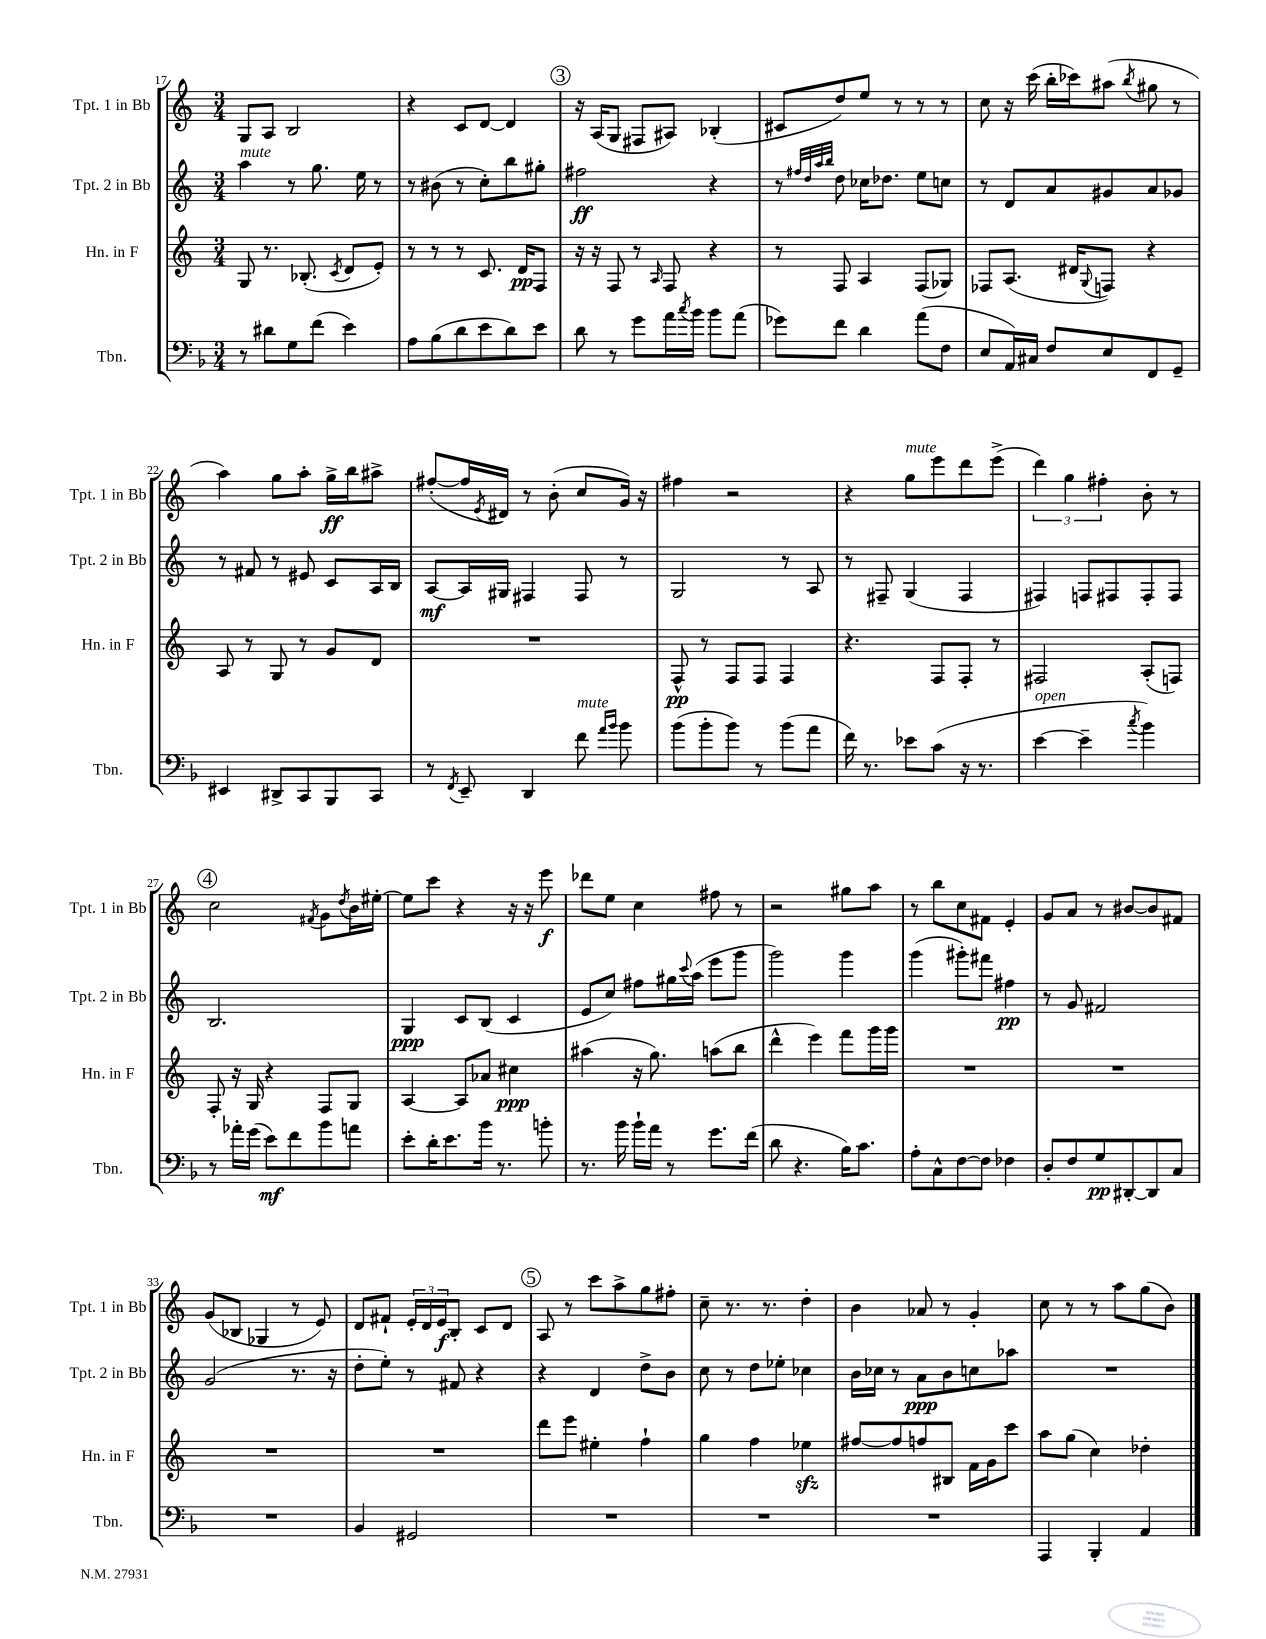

**kern	**kern	**kern	**kern
*staff4	*staff3	*staff2	*staff1
*clefF4	*clefG2	*clefG2	*clefG2
*k[b-]	*k[]	*k[]	*k[]
*M3/4	*M3/4	*M3/4	*M3/4
8r	8G	4aa	8G
8d#	8.r	.	8A
8G	.	8r	2B
.	(8.B-'	.	.
(8f	.	8.gg	.
.	8qc	.	.
4e)	8d	.	.
.	.	16ee	.
.	8e')	8r	.
=	=	=	=
8A	8r	8r	4r
(8B-	8r	(8b#	.
8d	8r	8r	8c
8e	8.c	8cc')	[8d
8d)	.	8bb	4d]
.	16d	.	.
8e	8F	8gg#'	.
=	=	=	=
8d	16r	2ff#	16r
.	16r	.	(16A
8r	8F	.	8G
8g	8r	.	8F#
.	16qqA	.	.
16a	8F	.	8A#)
8qcc	.	.	.
16b-	.	.	.
8b-	4r	4r	(4B-'
(8a	.	.	.
=	=	=	=
8g-)	8r	8r	8c#
.	.	32qqff#	.
.	.	32qqdd	.
.	.	32qqaa	.
.	.	32qqbb	.
8f	8F	8dd	8dd)
4d	4A	16cc-	8ee
.	.	8.dd-	.
.	.	.	8r
(8a	(8F	8ee	8r
8F	8G-)	8cc	8r
=	=	=	=
8E	8F-	8r	8cc
16AA)	(8.A	8d	16r
16C#	.	.	(16ccc
8F	.	8a	16bb'
.	16d#	.	16ccc-)
.	8qqG	.	.
8E	8F)	8g#	(8aa#
.	.	.	8qbb
8FF	4r	8a	8gg#
8GG~	.	8g-	8r
=	=	=	=
4EE#	8A	8r	4aa)
.	8r	8f#	.
8DD#^	8G	8r	8gg
8CC	8r	8e#	8aa'
8BBB-	8g	8c	16gg^
.	.	.	16bb
8CC	8d	16A	8aa#^
.	.	16B	.
=	=	=	=
8r	2.r	[8A	([8ff#'
8qFF	.	.	.
8EE~	.	16A]	16ff#]
.	.	.	8qe
.	.	16G#	16d#)
4DD	.	4F#	8r
.	.	.	(8b'
8f	.	8F#	8cc
16qqa	.	.	.
16qqb-	.	.	.
8b-	.	8r	16g)
.	.	.	16r
=	=	=	=
(8b-	8F^^	2G	4ff#
8b-'	8r	.	.
8b-)	8F	.	2r
8r	8F	.	.
(8b-	4F	8r	.
8a	.	8A	.
=	=	=	=
16f)	4.r	8r	4r
8.r	.	.	.
.	.	8F#~	.
8e-	.	(4G	8gg
(8c	8F	.	8eee
16r	8F'	4F#	8ddd
8.r	.	.	.
.	8r	.	(8eee^
=	=	=	=
[4e	2F#	4F#)	6ddd)
.	.	.	6gg
4e~]	.	8F	.
.	.	.	6ff#'
.	.	8F#	.
8qcc	.	.	.
4b-)	(8A'	8F#'	8b'
.	8F)	8F#	8r
=	=	=	=
8r	8F'	2.B	2cc
16a-'	16r	.	.
(16g	16G	.	.
8e)	4r	.	.
8f	.	.	.
.	.	.	8qf#
8b-	8F	.	8g
.	.	.	8qdd
8a	8G	.	16b
.	.	.	[16ee#'
=	=	=	=
8e'	[4A	4G	8ee#]
16d'	.	.	8ccc
8.e	.	.	.
.	8A]	8c	4r
16b-	8a-	(8B	.
8.r	.	.	.
.	4cc#	4c	16r
.	.	.	16r
8b'	.	.	8eee
=	=	=	=
8.r	(4aa#	8e	8ddd-
.	.	8cc)	8ee
16b-	.	.	.
16b-`	16r	8ff#	4cc
16a	8.gg)	.	.
8r	.	16gg#	.
.	.	8qqccc	.
.	.	(16aa	.
8.g	(8aa	8eee	8ff#
.	8bb	8ggg	8r
(16f	.	.	.
=	=	=	=
8d	4ddd^^	2ggg)	2r
4.r	.	.	.
.	4eee)	.	.
16B-)	8fff	4ggg	8gg#
8.c	.	.	.
.	16ggg	.	8aa
.	16ggg	.	.
=	=	=	=
8A'	2.r	(4ggg	8r
8C^^	.	.	8bb
[8F	.	8ggg#')	8cc
8F]	.	8fff#	8f#
4F-	.	4ff#	4e'
=	=	=	=
8D'	2.r	8r	8g
8F	.	8g	8a
8G	.	2f#	8r
[8DD#'	.	.	[8b#
8DD#]	.	.	8b#]
8C	.	.	8f#
=	=	=	=
2.r	2.r	(2g	(8g
.	.	.	8B-
.	.	.	4G-
.	.	8.r	8r
.	.	.	8e)
.	.	16r	.
=	=	=	=
4BB-	2.r	8dd'	8d
.	.	8ee')	8f#`
2GG#	.	8r	24e'
.	.	.	24d
.	.	.	24e
.	.	8f#	8B'
.	.	4r	8c
.	.	.	8d
=	=	=	=
2.r	8ddd	4r	8A
.	8eee	.	8r
.	4ee#'	4d	8ccc
.	.	.	8aa^
.	4ff`	8dd^	8gg
.	.	8b	8ff#'
=	=	=	=
2.r	4gg	8cc	8cc~
.	.	8r	8.r
.	4ff	8dd	.
.	.	.	8.r
.	.	8ee-'	.
.	4ee-	4cc-	4dd'
=	=	=	=
2.r	[8ff#	16b	4b
.	.	16cc-	.
.	8ff#]	8r	.
.	8ff	8a	8a-
.	8B#	8b	8r
.	16f	8cc	4g'
.	16g	.	.
.	8ccc	8aa-	.
=	=	=	=
4AAA	8aa	2.r	8cc
.	(8gg	.	8r
4BBB-'	4cc)	.	8r
.	.	.	8aa
4AA	4dd-'	.	(8gg
.	.	.	8b)
==	==	==	==
*-	*-	*-	*-
